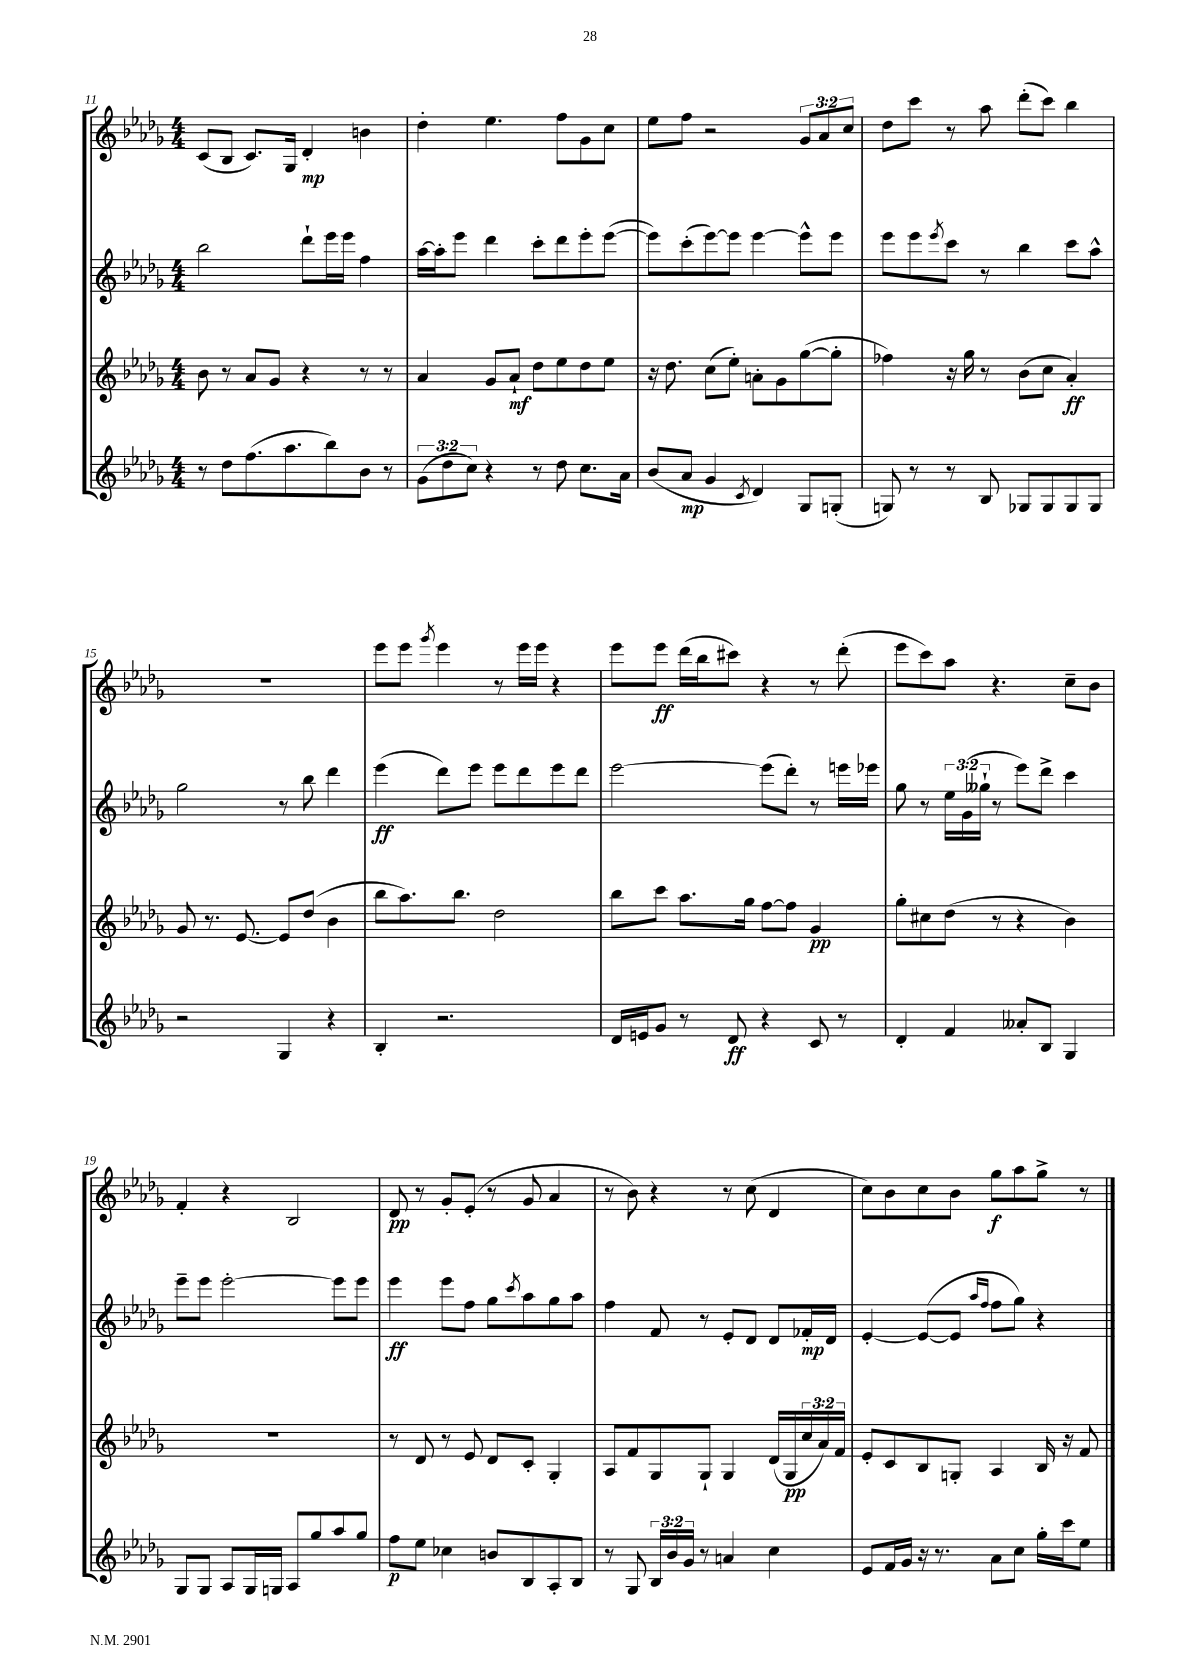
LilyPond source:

<<
\new StaffGroup <<
\new Staff = "s0" {
    \clef treble \key des \major \numericTimeSignature \time 4/4 \override Staff.TupletNumber.text = #tuplet-number::calc-fraction-text
    c'8( bes8 c'8.) ges16 des'4-.\mp b'4 |
    des''4-. ees''4. f''8 ges'8 c''8 |
    ees''8 f''8 r2 \tuplet 3/2 { ges'8 aes'8 c''8 } |
    des''8 c'''8 r8 aes''8 des'''8-.( c'''8) bes''4 |
    R1 |
    ees'''8 ees'''8 \acciaccatura { ges'''8 } ees'''4 r8 ees'''16 ees'''16 r4 |
    ees'''8 ees'''8\ff des'''16( bes''16 cis'''8) r4 r8 des'''8-.( |
    ees'''8 c'''8) aes''8 r4. c''8-- bes'8 |
    f'4-. r4 bes2 |
    des'8\pp r8 ges'8-. ees'8-.( r8 ges'8 aes'4 |
    r8 bes'8) r4 r8 c''8( des'4 |
    c''8) bes'8 c''8 bes'8 ges''8\f aes''8 ges''8-> r8 \bar "|." |
}
\new Staff = "s1" {
    \clef treble \key des \major \numericTimeSignature \time 4/4 \override Staff.TupletNumber.text = #tuplet-number::calc-fraction-text
    bes''2 des'''8-! ees'''16 ees'''16 f''4 |
    aes''16~ aes''16-. ees'''8 des'''4 c'''8-. des'''8 ees'''8-. ees'''8~( |
    ees'''8) c'''8-.( ees'''8~) ees'''8 ees'''4~ ees'''8-^ ees'''8 |
    ees'''8 ees'''8 \acciaccatura { ees'''8 } c'''8 r8 bes''4 c'''8 aes''8-^ |
    ges''2 r8 bes''8 des'''4 |
    ees'''4\ff( des'''8) ees'''8 ees'''8 des'''8 ees'''8 des'''8 |
    ees'''2~ ees'''8( des'''8-.) r8 e'''16 ees'''16 |
    ges''8 r8 \tuplet 3/2 { ees''16 ges'16( geses''16-! } r8 ees'''8) des'''8-> c'''4 |
    ees'''8-- ees'''8 ees'''2~-. ees'''8 ees'''8 |
    ees'''4\ff ees'''8 f''8 ges''8 \acciaccatura { c'''8 } aes''8 ges''8 aes''8 |
    f''4 f'8 r8 ees'8-. des'8 des'8 fes'16-.\mp des'16 |
    ees'4~-. ees'8~( ees'8 \grace { aes''16 f''16 } f''8 ges''8) r4 \bar "|." |
}
\new Staff = "s2" {
    \clef treble \key des \major \numericTimeSignature \time 4/4 \override Staff.TupletNumber.text = #tuplet-number::calc-fraction-text
    bes'8 r8 aes'8 ges'8 r4 r8 r8 |
    aes'4 ges'8 aes'8-!\mf des''8 ees''8 des''8 ees''8 |
    r16 des''8. c''8( ees''8-.) a'8-. ges'8 ges''8~( ges''8-. |
    fes''4) r16 ges''16 r8 bes'8( c''8 aes'4-.\ff) |
    ges'8 r8. ees'8.~ ees'8 des''8( bes'4 |
    bes''8 aes''8.) bes''8. des''2 |
    bes''8 c'''8 aes''8. ges''16 f''8~ f''8 ges'4\pp |
    ges''8-. cis''8 des''8( r8 r4 bes'4) |
    R1 |
    r8 des'8 r8 ees'8 des'8 c'8-. ges4-. |
    aes8 f'8 ges8 ges8-! ges4 des'16( ges16\pp \tuplet 3/2 { c''16 aes'16) f'16 } |
    ees'8-. c'8 bes8 g8-. aes4 bes16 r16 f'8 \bar "|." |
}
\new Staff = "s3" {
    \clef treble \key des \major \numericTimeSignature \time 4/4 \override Staff.TupletNumber.text = #tuplet-number::calc-fraction-text
    r8 des''8 f''8.( aes''8. bes''8) bes'8 r8 |
    \tuplet 3/2 { ges'8( des''8 c''8) } r4 r8 des''8 c''8. aes'16 |
    bes'8( aes'8\mp ges'4 \acciaccatura { c'8 } des'4) ges8 g8-.( |
    g8) r8 r8 bes8 ges8 ges8 ges8 ges8 |
    r2 ges4 r4 |
    bes4-. r2. |
    des'16 e'16 ges'8 r8 des'8\ff r4 c'8 r8 |
    des'4-. f'4 aeses'8-. bes8 ges4 |
    ges8 ges8 aes8 ges16 g16 aes8 ges''8 aes''8 ges''8 |
    f''8\p ees''8 ces''4 b'8 bes8 aes8-. bes8 |
    r8 ges8 \tuplet 3/2 { bes16 bes'16 ges'16 } r8 a'4 c''4 |
    ees'8 f'16 ges'16 r16 r8. aes'8 c''8 ges''16-. c'''16 ees''8 \bar "|." |
}
>>
>>
\layout { \context { \Score currentBarNumber = #11 } }
